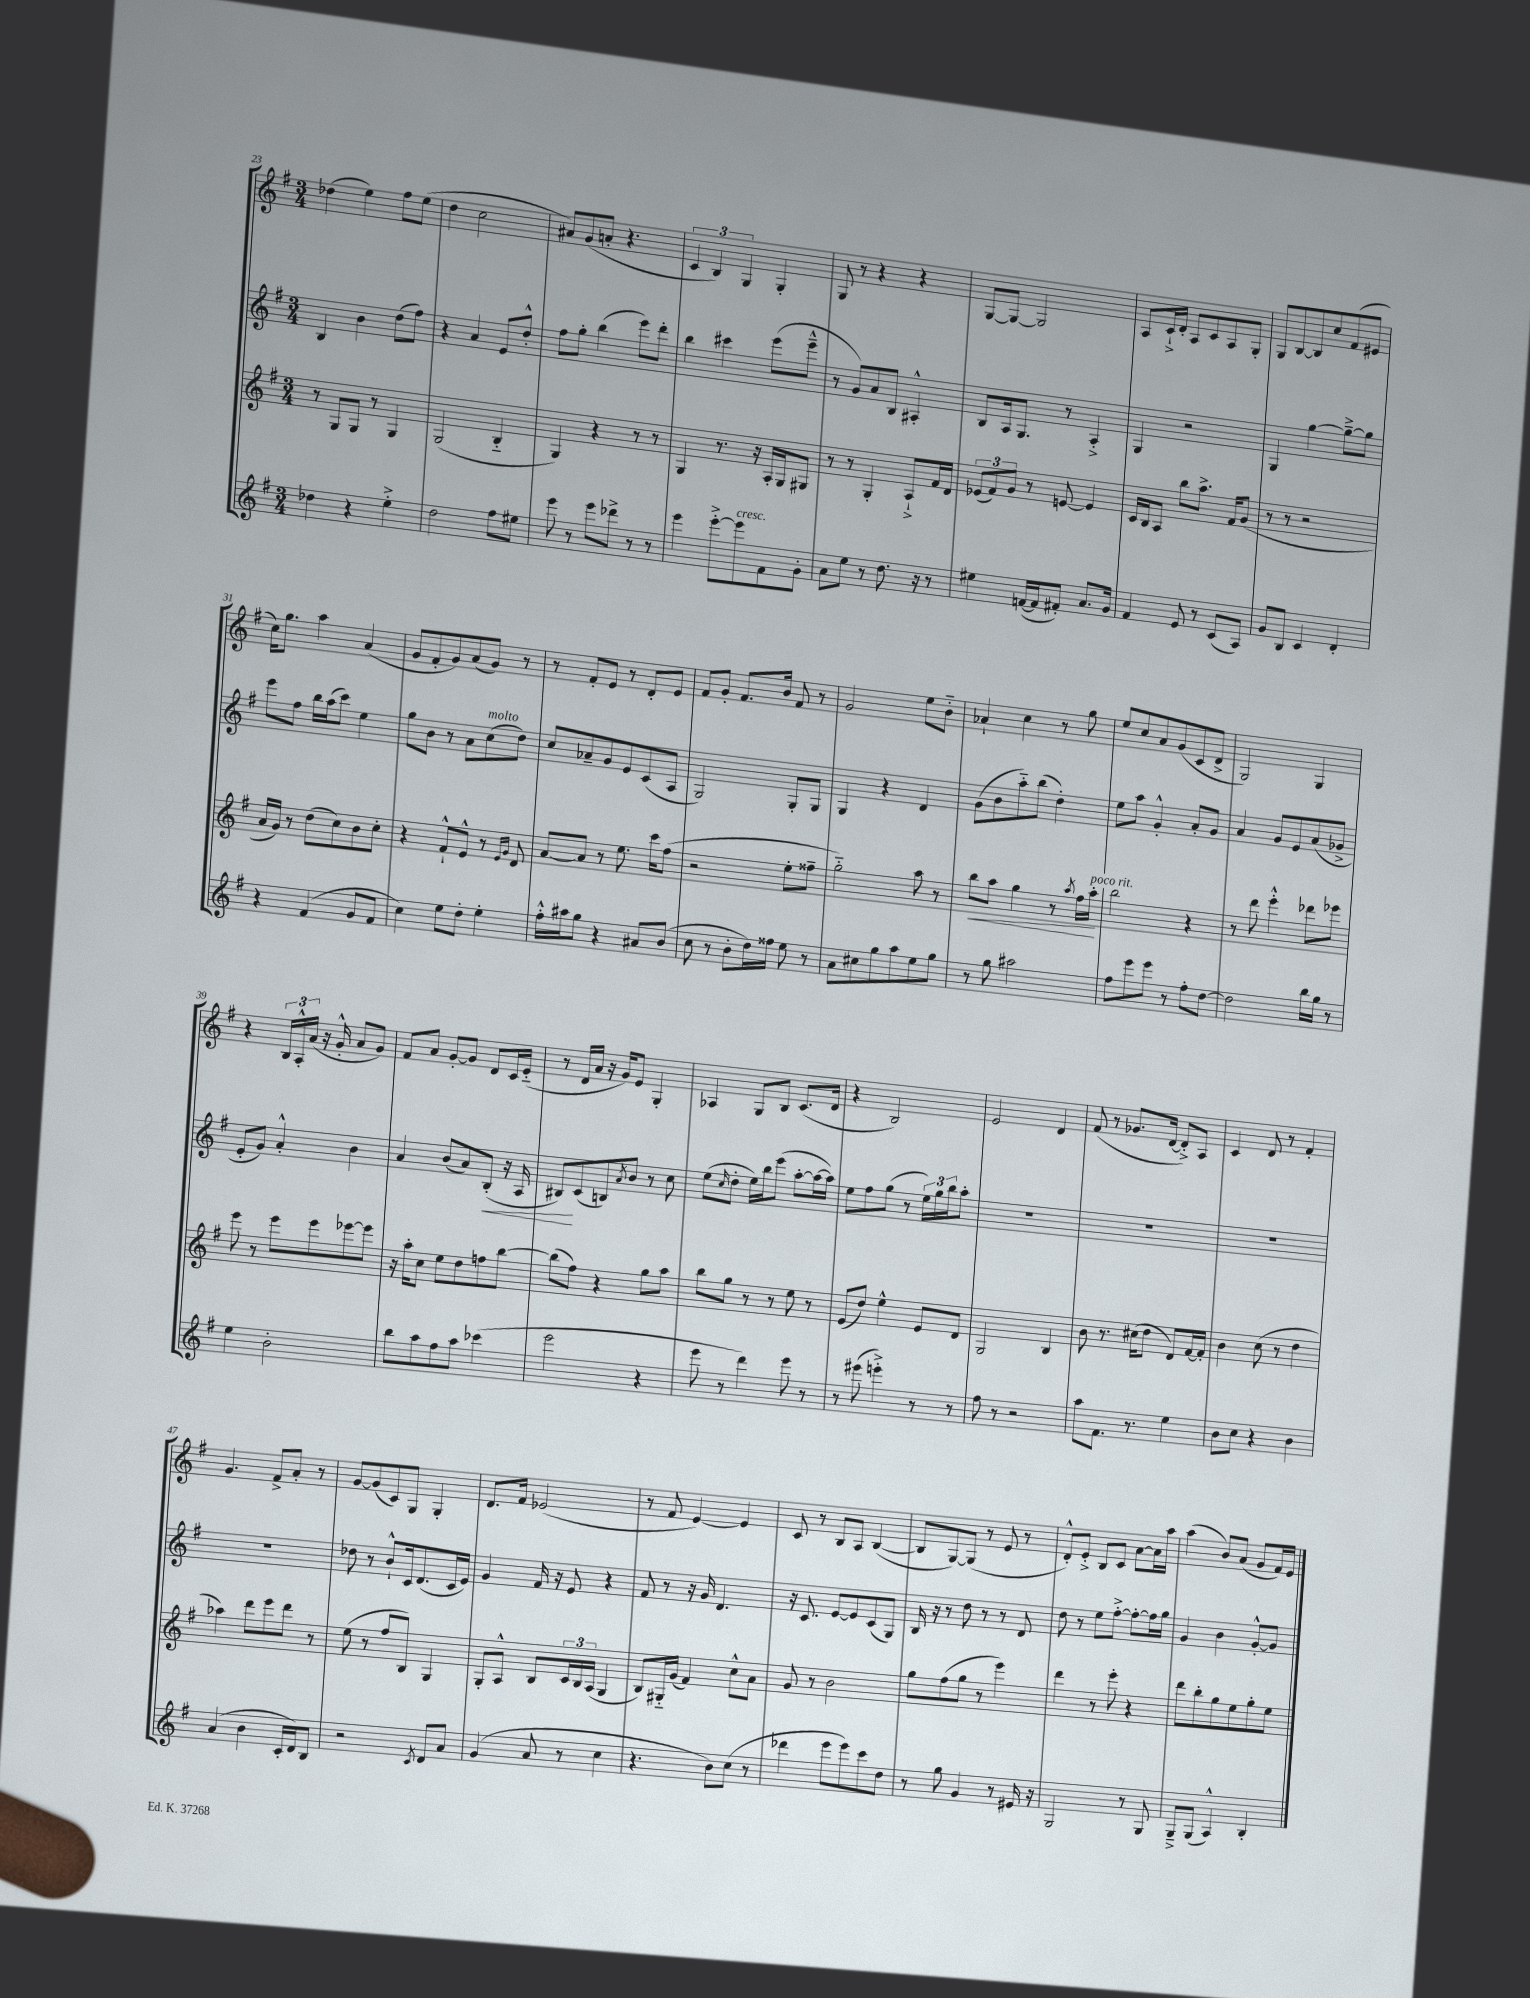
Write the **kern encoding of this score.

**kern	**kern	**kern	**kern
*staff4	*staff3	*staff2	*staff1
*clefG2	*clefG2	*clefG2	*clefG2
*k[f#]	*k[f#]	*k[f#]	*k[f#]
*M3/4	*M3/4	*M3/4	*M3/4
4dd-\	8r	4B/	(4dd-\
.	8G/L	.	.
4r	8G/J	4b\	4ee\)
.	8r	.	.
4ee'^\	4G/	(8dd\L	8ff#\L
.	.	8ff#\J)	(8ee\J
=	=	=	=
2dd\	(2G/	4r	4dd\
.	.	4a/	2cc\
8ff#\L	4B'~/	8e/L	.
8ee#\J	.	8dd'^^/J	.
=	=	=	=
8eee\	4G/)	8ff#\L	8a#/L)
8r	.	8gg'\J	(8g/
8eee\L	4r	(4bb\	8a'/J
8ddd-^\J	.	.	4.r
8r	8r	8eee\L)	.
8r	8r	8ddd'\J	.
=	=	=	=
4eee\	4G/	4bb\	6c/
.	.	.	6B/)
[8eee'^\L	8.r	4ccc#\	.
.	.	.	6G/
8eee\]	.	.	.
.	16r	.	.
8f#\	16A'/LL	(8eee\L	4G'/
.	16G/J	.	.
8g'\J	8G#/J	8eee~^^\J	.
=	=	=	=
8a\L	8r	8r	8G/
8ee\J	8r	8g/L)	8r
8r	4G'/	8a/	4r
8.dd\	.	8B/J	.
.	8A`^/L	4A#'^^/	4r
16r	.	.	.
8r	16f#/L	.	.
.	16d/JJ	.	.
=	=	=	=
4ee#\	(12e-/L	8B/L	[8G/L
.	12f#/)	.	.
.	.	16A/k	8G/_J
.	12g/J	.	.
.	.	8.G/J	.
([16f/LL	8r	.	2G/]
16f/]J	.	.	.
8f#'/J)	[8e/	8r	.
8.a/L	4e/]	4A'^/	.
16g/Jk	.	.	.
=	=	=	=
4f#/	16c/LL	4G/	8A/L
.	16B/J	.	.
.	8A/J	.	16c`^/L
.	.	.	16d'/JJ
8e/	8bb\L	2r	8A/L
8r	8.aa^\J	.	8c/
(8c/L	.	.	8A/
.	16f#/LK	.	.
8A/J)	(8g/J	.	8G'/J
=	=	=	=
8g/L	8r	4G/	8G/L
8B/J	8r	.	[8B/
4c/	2r	[4gg\	8B/]
.	.	.	8cc/
4d'/	.	8gg~^\_L	(8f#/
.	.	8gg\]J	8e#/J
=	=	=	=
4r	16a/LL	8eee\L	16cc\LK)
.	16g/JJ)	.	8.gg\J
.	8r	8ff#\J	.
(4f#/	(8dd\L	16bb\LL	4aa\
.	.	(16aa\J	.
.	8cc\)	8ccc\J)	.
8g/L	8b\	4ee\	(4a/
8f#/J	8cc'\J	.	.
=	=	=	=
4cc\)	4r	8gg\L	8g/L
.	.	8b\J	8f#'/
8ee\L	8f#`^^/L	8r	8g/)
8dd'\J	8e^^/J	8a\L	(8a/
4ee'\	8r	(8cc\	8g/J)
.	16qqe/LL	.	.
.	16qqg/JJ	.	.
.	8d/	8dd\J)	8r
=	=	=	=
16ff#'^^\LL	[8a/L	8cc/L	8r
16aa#\J	.	.	.
8gg\J	8a/]J	8a-~/	8f#'/L
4r	8r	8g/	8e/J
.	8.ee\	8e/	8r
8a#/L	.	(8c/	8d'/L
.	16ccc\LK	.	.
(8b/J	(8ff#\J	8A/J	8e/J
=	=	=	=
8cc\	2r	2G/)	8f#/L
8r	.	.	8g'/J
8b'\L	.	.	8.f#/L
16dd\L)	.	.	.
16ff##\JJ	.	.	16b/Jk
8ee\	8ee'\L	8G'/L	8f#/
8r	8ff##~\J	8G/J	8r
=	=	=	=
8a\L	2gg'~\)	4G/	2g/
8cc#\	.	.	.
8gg\	.	4r	.
8aa\	.	.	.
8ee\	8aa\	4d/	8ee\L
8gg\J	8r	.	8b'~\J
=	=	=	=
8r	8bb\L	(8g\L	4a-`/
8gg\	8aa\J	8b\	.
2aa#\	4gg\	8aa'~\)	4cc\
.	.	(8bb\J	.
.	8r	4dd'\)	8r
.	8qaa/	.	.
.	16ff#\LL	.	8gg\
.	16aa'\JJ	.	.
=	=	=	=
8ff#\L	2bb\	8ee\L	8ee/L
8eee\	.	8aa\J	8cc/
8eee\J	.	4g'^^/	8a/
8r	.	.	(8g/
8ff#'\L	4r	8a'/L	8c/
[8dd\J	.	8g/J	8d^/J
=	=	=	=
2dd\]	8r	4a/	2G/)
.	8ddd\	.	.
.	4eee'^^\	8g/L	.
.	.	8e/	.
16bb\LL	8ddd-\L	(8a/	4G/
16gg\JJ	.	.	.
8r	8eee-\J	8g-^/J	.
=	=	=	=
4ee\	8eee\	8e'/L	4r
.	8r	8g/J)	.
2b'\	8eee\L	4a'^^/	24B/LL
.	.	.	24A'^^/
.	.	.	(24a/JJ
.	8eee\	.	16r
.	.	.	16g'^^/
.	[8eee-\	4b\	8a/L
.	8eee-\]J	.	8g/J)
=	=	=	=
8bb\L	16r	4a/	8f#/L
.	16aa'\LK	.	.
8aa\	8cc\J	.	8a/J
8ff#\	8ee\L	(8b/L	[8g'/L
8aa\J	8dd\	8a/)	8g/]J
(4ccc-\	8ff\	(8B'/J	8d/L
.	[8bb\J	16r	16c/L
.	.	16A/	(16e'~/JJ
=	=	=	=
2eee\	(8bb\]L	8B#/L)	8r
.	8ff#\J)	(8c/	16d/LL
.	.	.	16a/JJ
.	4r	8B/)	16r
.	.	.	16g/LK)
.	.	8qa/	.
.	.	8b/J	8e/J
4r	8gg\L	8r	4G'/
.	8aa\J	8cc\	.
=	=	=	=
8eee\	8bb\L	(8ee\L	4A-/
.	.	16qqcc/	.
8r	8gg\J	8dd'\J	.
4ddd\)	8r	16ee\LL)	8G/L
.	.	16bb\J	.
.	8r	(8eee\J	8B/J
8eee\	8ee\	[8aa'\L	(8.c/L
8r	8r	16aa\_L	.
.	.	16aa\]JJ)	16d/Jk
=	=	=	=
8r	(8e/L	8ee\L	4r
(8eee#\	8dd/J)	8ff#\	.
4eee'^\)	4ee^^\	(8gg\J	2B/)
.	.	8r	.
8r	8e/L	24ee\LL)	.
.	.	24gg\	.
.	.	24bb\J	.
8r	8d/J	8aa'\J	.
=	=	=	=
8ff#\	2G/	2.r	2e/
8r	.	.	.
2r	.	.	.
.	4B/	.	4d/
=	=	=	=
8aa\L	8b\	2.r	(8f#/
8.f#\J	8.r	.	8r
.	.	.	8.g-/L
8.r	(16cc#\LK	.	.
.	8dd\J	.	.
.	.	.	[16d/Jk
4ee\	8d/L)	.	8d'^/]L)
.	[16f#/L	.	8A/J
.	16f#'/]JJ	.	.
=	=	=	=
8b\L	4b\	2.r	4c/
8cc\J	.	.	.
4r	(8cc\	.	8d/
.	8r	.	8r
4b\	4dd\	.	4f#'/
=	=	=	=
(4a/	4aa-\)	2.r	4.g/
4b\	8ddd\L	.	.
.	8eee\	.	8f#^/L
16c'/LL	8ddd\J	.	8a'/J
16d/J)	.	.	.
8B/J	8r	.	8r
=	=	=	=
2r	(8ee\	8dd-\	[8g/L
.	8r	8r	(8g/]
.	8ff#/L	8b`^^/L	8c/)
.	8B/J)	16c/k	8G/J
.	.	(8.d/	.
8qc/	.	.	.
8d/L	4G/	.	4G'/
8a/J	.	16c/L	.
.	.	16e/JJ)	.
=	=	=	=
(4g/	8G'/L	4g/	8.d/L
.	8A^^/J	.	.
.	.	.	16f#/Jk
8a/	8B/L	16f#/	(2e-/
.	.	16r	.
8r	24c/L	8e/	.
.	24B/	.	.
.	(24A/JJ	.	.
4cc\	4G/	4r	.
=	=	=	=
4.r	8B/L)	8f#/	8r
.	16G#'~/L	8r	8f#/
.	(16g/JJ	.	.
.	4f#/)	16r	[4e/)
.	.	16g/	.
8b\L)	.	4.d/	.
(8cc\J	8cc^^\L	.	4e/]
8r	8a\J	.	.
=	=	=	=
4ddd-\	8g/	16r	8c/
.	.	8.c/	.
.	8r	.	8r
8eee\L	2b\	[8e/L	8B/L
8eee\)	.	8e/]	8A/J
8ccc\	.	(8c/	([4B/
8dd\J	.	8G/J)	.
=	=	=	=
8r	8gg\L	16B/	8B/]L
.	.	16r	.
8gg\	(8ff#\	8r	[8G/)
4g/	8gg\J	8dd\	(8G/]J
.	8r	8r	8r
8r	4eee\)	8r	8e/
16e#/	.	8d/	8r
16r	.	.	.
=	=	=	=
2G/	4ddd\	8dd\	8d'^^/L)
.	.	8r	8e'^/J
.	8r	8ee\L	8B/L
.	8eee'\	[8ff#'^\J	8c/J
8r	4r	8ff#'\_L	[8a\L
8G/	.	16ff#\]L	16a\]L
.	.	16gg\JJ	16aa\JJ
=	=	=	=
8G~^/L	8ddd\L	4g/	(4aa\
(8G/J	8bb'\	.	.
4A^^/)	8gg\	4b\	8b/L)
.	8ee\	.	(8a/J
4B'/	8gg'\	[8g'^^/L	8g/L
.	8ee\J	8g/]J	16f#/L)
.	.	.	16e/JJ
==	==	==	==
*-	*-	*-	*-
